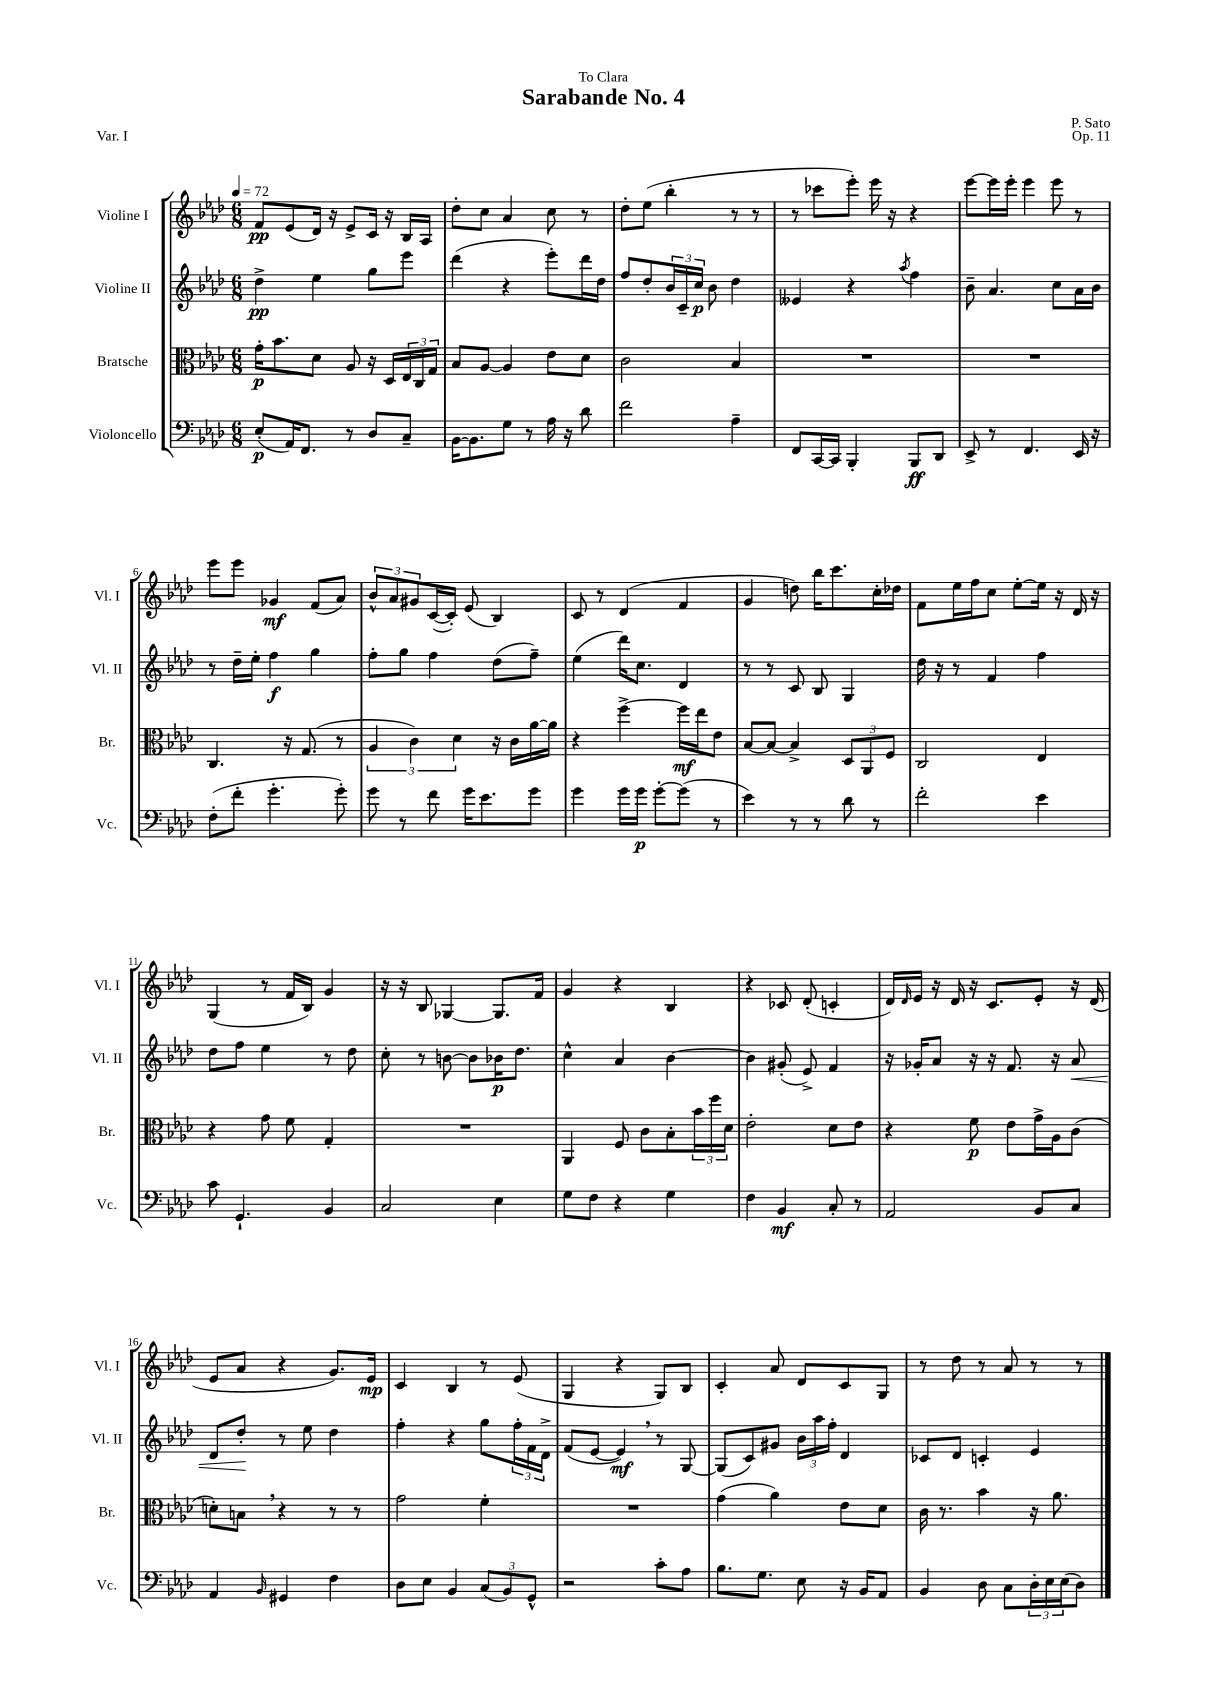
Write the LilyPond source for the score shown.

\header { title = "Sarabande No. 4" composer = "P. Sato" dedication = "To Clara" opus = "Op. 11" piece = "Var. I" }
<<
\new StaffGroup <<
\new Staff = "s0" \with { instrumentName = "Violine I" shortInstrumentName = "Vl. I" } {
    \clef treble \key aes \major \numericTimeSignature \time 6/8 \tempo 4 = 72
    f'8\pp ees'8( des'16) r16 ees'8-> c'16 r16 bes16 aes16 |
    des''8-. c''8 aes'4 c''8 r8 |
    des''8-. ees''8( bes''4-. r8 r8 |
    r8 ces'''8 ees'''8-.) ees'''16 r16 r4 |
    ees'''8~ ees'''16 ees'''16-. ees'''4 ees'''8 r8 |
    ees'''8 ees'''8 ges'4\mf f'8( aes'8) |
    \tuplet 3/2 { bes'8-^ aes'8 gis'8 } c'16~( c'16-.) ees'8( bes4) |
    c'8 r8 des'4( f'4 |
    g'4 d''8) bes''16 c'''8. c''16-. des''16 |
    f'8 ees''16 f''16 c''8 ees''8~-. ees''16 r16 des'16 r16 |
    g4( r8 f'16 bes16) g'4 |
    r16 r16 bes8 ges4~ ges8. f'16 |
    g'4 r4 bes4 |
    r4 ces'8 des'8-.( c'4-. |
    des'16) \grace { des'16 } ees'16 r16 des'16 r16 c'8. ees'8-. r16 des'16( |
    ees'8 aes'8 r4 g'8.) ees'16\mp |
    c'4 bes4 r8 ees'8( |
    g4 r4 g8) bes8 |
    c'4-. aes'8 des'8 c'8 g8 |
    r8 des''8 r8 aes'8 r8 r8 \bar "|." |
}
\new Staff = "s1" \with { instrumentName = "Violine II" shortInstrumentName = "Vl. II" } {
    \clef treble \key aes \major \numericTimeSignature \time 6/8
    des''4->\pp ees''4 g''8 ees'''8 |
    des'''4( r4 ees'''8-.) des'''16 des''16 |
    f''8 des''8-. \tuplet 3/2 { bes'16 c'16-- c''16\p } bes'8 des''4 |
    eeses'4 r4 \acciaccatura { aes''8 } f''4 |
    bes'8-- aes'4. c''8 aes'16 bes'16 |
    r8 des''16-- ees''16-. f''4\f g''4 |
    f''8-. g''8 f''4 des''8( f''8--) |
    ees''4( des'''16) c''8. des'4 |
    r8 r8 c'8 bes8 g4 |
    des''16 r16 r8 f'4 f''4 |
    des''8 f''8 ees''4 r8 des''8 |
    c''8-. r8 b'8~ b'8 bes'16\p des''8. |
    c''4-^ aes'4 bes'4~ |
    bes'4 gis'8-.( ees'8->) f'4 |
    r16 ges'16-. aes'8 r16 r16 f'8. r16 aes'8\< |
    des'8 des''8-.\! r8 ees''8 des''4 |
    f''4-. r4 g''8 \tuplet 3/2 { f''16-. f'16 des'16-> } |
    f'8( ees'8~ ees'4\mf) \breathe r8 g8~ |
    g8( c'8) gis'8 \tuplet 3/2 { bes'16 aes''16 f''16-. } des'4 |
    ces'8 des'8 c'4-. ees'4 \bar "|." |
}
\new Staff = "s2" \with { instrumentName = "Bratsche" shortInstrumentName = "Br." } {
    \clef alto \key aes \major \numericTimeSignature \time 6/8
    g'16-.\p bes'8. des'8 aes8 r16 des16 \tuplet 3/2 { ees16 c16 g16 } |
    bes8 aes8~ aes4 ees'8 des'8 |
    c'2 bes4 |
    R2. |
    R2. |
    c4. r16 g8.( r8 |
    \tuplet 3/2 { aes4 c'4) des'4 } r16 c'16 aes'16~ aes'16 |
    r4 f''4~-> f''16\mf ees''16 ees'8 |
    bes8~ bes8~ bes4-> \tuplet 3/2 { des8 aes,8 f8 } |
    c2 ees4 |
    r4 g'8 f'8 g4-. |
    R2. |
    aes,4 f8 c'8 bes8-. \tuplet 3/2 { bes'16 f''16 des'16 } |
    ees'2-. des'8 ees'8 |
    r4 f'8\p ees'8 g'16-> aes16 c'8( |
    d'8-.) b8 \breathe r4 r8 r8 |
    g'2 f'4-. |
    R2. |
    g'4( aes'4) ees'8 des'8 |
    c'16 r8. bes'4 r16 aes'8. \bar "|." |
}
\new Staff = "s3" \with { instrumentName = "Violoncello" shortInstrumentName = "Vc." } {
    \clef bass \key aes \major \numericTimeSignature \time 6/8
    ees8-.\p( aes,16) f,8. r8 des8 c8-- |
    bes,16~ bes,8. g8 r8 aes16 r16 des'8 |
    f'2 aes4-- |
    f,8 c,16~ c,16 bes,,4-. bes,,8\ff des,8 |
    ees,8-> r8 f,4. ees,16 r16 |
    f8-.( f'8-. g'4.-. g'8-.) |
    g'8 r8 f'8 g'16 ees'8. g'8 |
    g'4 g'16 g'16\p g'8~-. g'8( r8 |
    ees'4) r8 r8 des'8 r8 |
    f'2-. ees'4 |
    c'8 g,4.-! bes,4 |
    c2 ees4 |
    g8 f8 r4 g4 |
    f4 bes,4\mf c8-. r8 |
    aes,2 bes,8 c8 |
    aes,4 \grace { bes,16 } gis,4 f4 |
    des8 ees8 bes,4 \tuplet 3/2 { c8( bes,8) g,8-^ } |
    r2 c'8-. aes8 |
    bes8. g8. ees8 r16 bes,16 aes,8 |
    bes,4 des8 c8 \tuplet 3/2 { des16-. ees16 ees16( } des8) \bar "|." |
}
>>
>>
